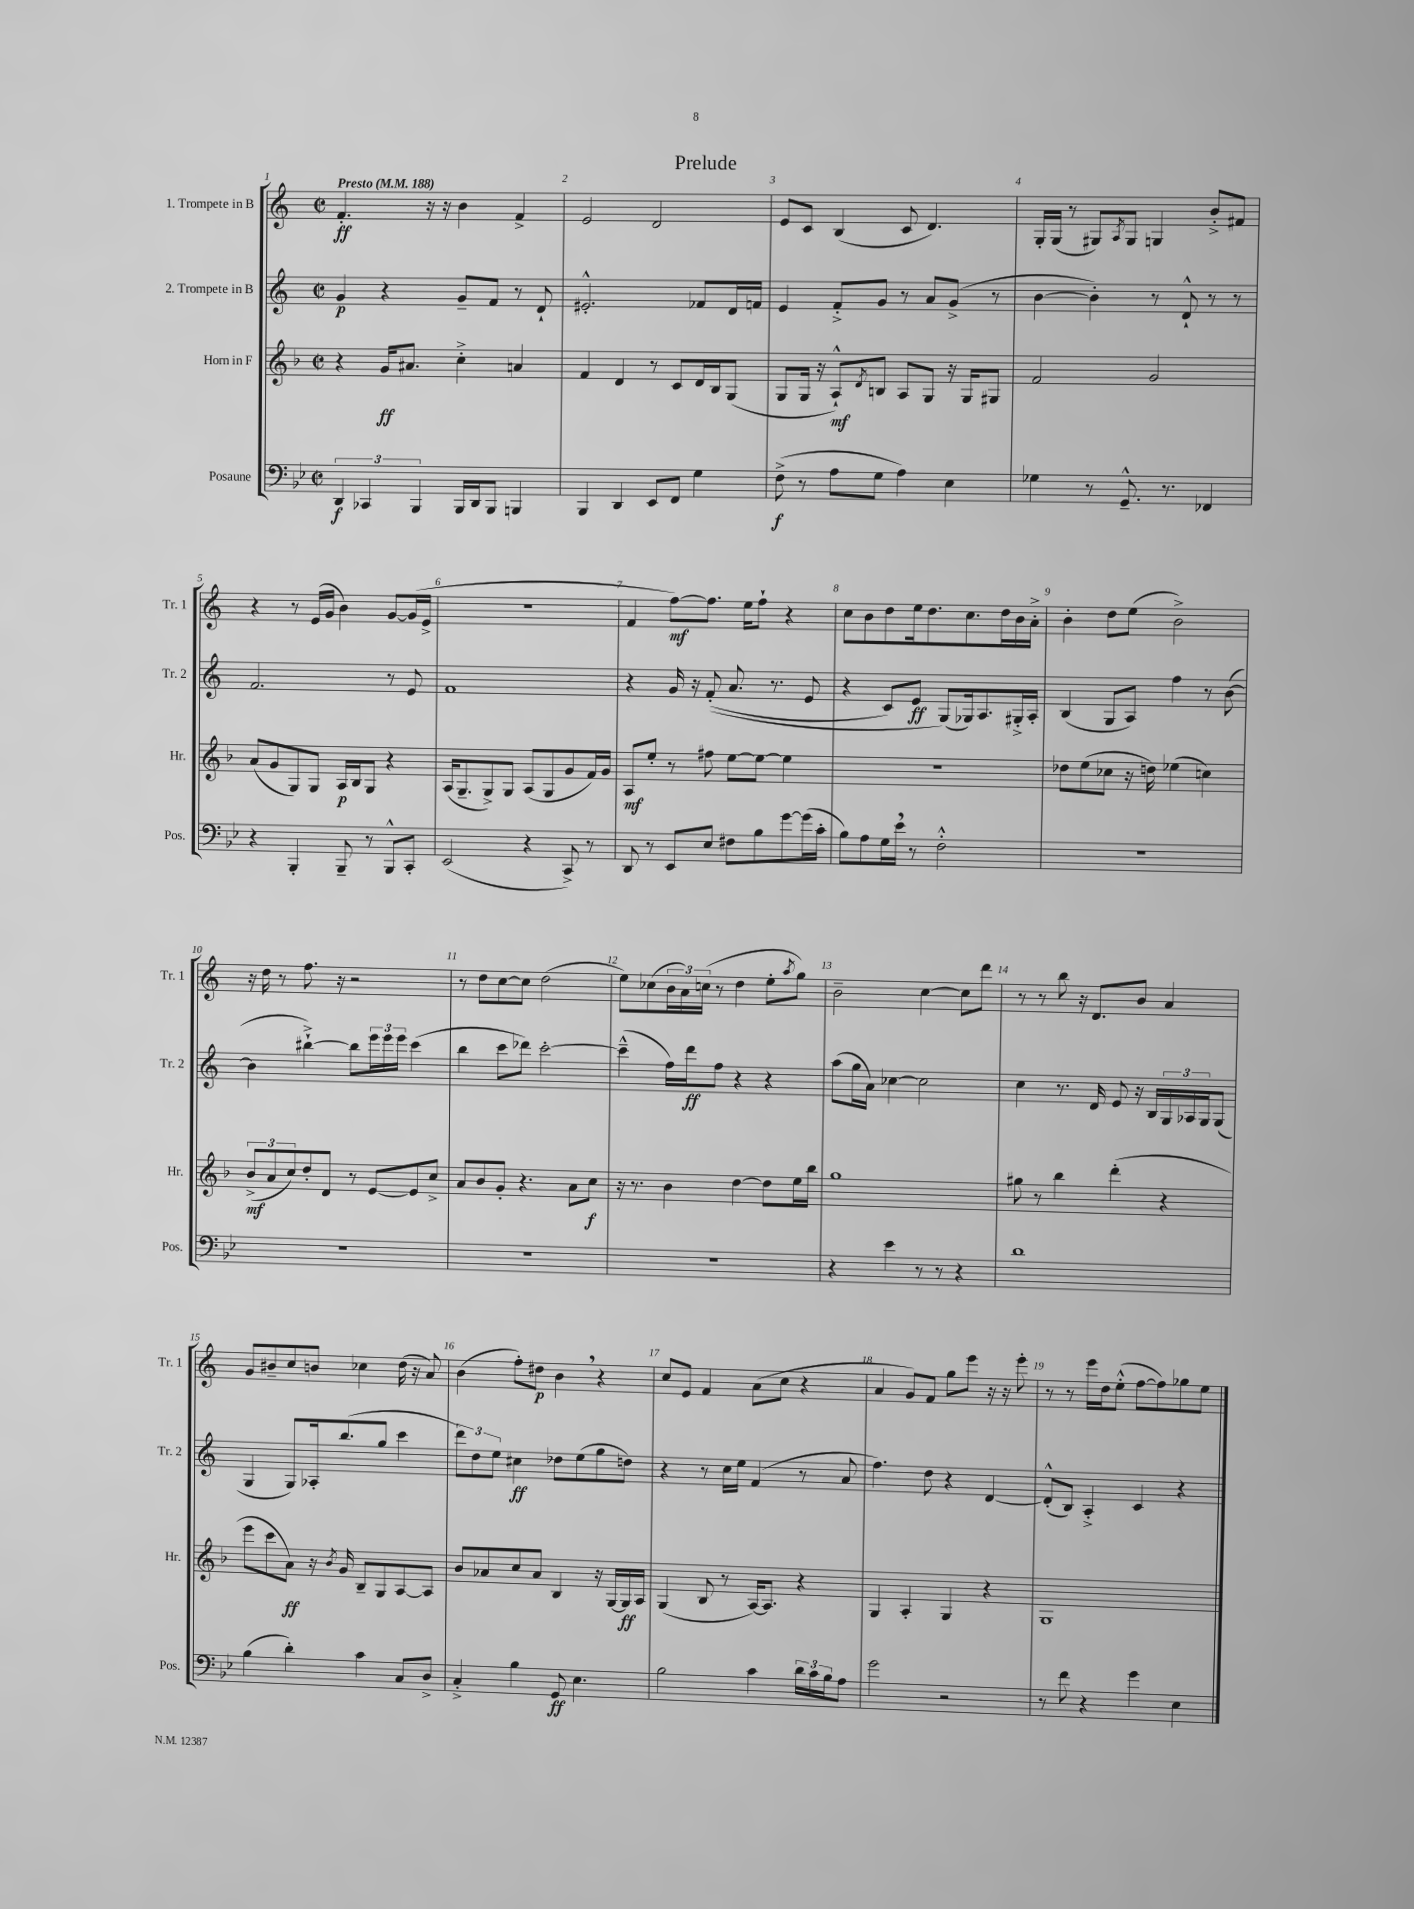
\header { title = "Prelude" }
<<
\new StaffGroup <<
\new Staff = "s0" \with { instrumentName = "1. Trompete in B" shortInstrumentName = "Tr. 1" } {
    \clef treble \key c \major \defaultTimeSignature \time 2/2 \tempo "Presto" 4 = 188
    f'4.-.\ff r16 r16 b'4 f'4-> |
    e'2 d'2 |
    e'8 c'8 b4( c'8 d'4.) |
    g16-. g16( r8 gis8) \acciaccatura { a8 } gis8 g4 b'8-.-> fis'8 |
    r4 r8 e'16( g'16 b'4) g'8~ g'16( e'16-> |
    R1 |
    f'4 f''8~\mf) f''8. e''16 f''8-! r4 |
    c''8 b'8 d''8 e''16 d''8. c''8. d''16 b'16 a'16-.-> |
    b'4-. d''8 e''8( b'2->) |
    r16 d''16 r8 f''8. r16 r2 |
    r8 d''8 c''8~ c''8 d''2( |
    e''8) ces''8( \tuplet 3/2 { b'16 a'16) c''16( } r8 d''4 e''8-. \acciaccatura { a''8 } g''8) |
    b'2-- c''4~ c''8 d'''8 |
    r8 r8 b''8 r16 d'8. b'8 a'4 |
    g'8 bis'8-- c''8 b'8 ces''4 d''16( r16 a'8) |
    b'4( f''8-.) dis''8\p b'4 \breathe r4 |
    c''8 e'8 f'4 a'8( c''8 r4 |
    a'4 g'8) f'8 g''8 e'''8 r16 r16 e'''8-. |
    r8 r8 e'''16 d''16 e''8-.-^( f''8~ f''8) ges''8 e''8 \bar "|." |
}
\new Staff = "s1" \with { instrumentName = "2. Trompete in B" shortInstrumentName = "Tr. 2" } {
    \clef treble \key c \major \defaultTimeSignature \time 2/2
    g'4\p r4 g'8-- f'8 r8 d'8-! |
    eis'2.-.-^ fes'8 d'16 f'16 |
    e'4 f'8-.-> g'8 r8 a'8 g'8->( r8 |
    b'4~ b'4-.) r8 d'8-!-^ r8 r8 |
    f'2. r8 e'8 |
    f'1 |
    r4 g'16 r16 f'8-.(\( a'8. r8. e'8 |
    r4 c'8) e'8\ff g8(\) ges16) a8. gis16-.-> a16-. |
    b4( g8 a8) f''4 r8 b'8~( |
    b'4 bis''4~-!->) bis''8 \tuplet 3/2 { e'''16 e'''16 e'''16 } c'''4( |
    b''4 c'''8 des'''8) c'''2~-. |
    c'''4---^( f''16) d'''16\ff f''8 r4 r4 |
    a''8( g''16 a'16) ces''4~ ces''2 |
    c''4 r8. d'16 e'8 r16 b16 \tuplet 3/2 { g16 aes16 g16 } g8( |
    g4 g8) aes16-. b''8.( g''8 c'''4 |
    \tuplet 3/2 { d'''8) d''8 e''8 } cis''4\ff des''8 e''8( g''8 d''8) |
    r4 r8 c''16 e''16 f'4( r8 a'8 |
    f''4.) d''8 r4 d'4~ |
    d'8-.-^( b8) a4-.-> c'4 r4 \bar "|." |
}
\new Staff = "s2" \with { instrumentName = "Horn in F" shortInstrumentName = "Hr." } {
    \clef treble \key f \major \defaultTimeSignature \time 2/2
    r4 g'16\ff ais'8. c''4-.-> a'4 |
    f'4 d'4 r8 c'8 d'16 bes16 g8( |
    g8 g16 r16 a8-!-^\mf) \acciaccatura { d'8 } b8 a8 g8 r16 g16 gis8 |
    f'2 g'2 |
    a'8( g'8 g8) g8 a16\p bes16 g8 r4 |
    a16( g8.-- g8->) g8 a8( g8 g'8 f'16) g'16 |
    a8\mf e''8-. r8 fis''8 e''8~ e''8~ e''4 |
    R1 |
    des''8 e''8( ces''8 r16 d''16) ees''4( c''4) |
    \tuplet 3/2 { bes'8->\mf( a'8 c''8) } d''8-. d'8 r8 e'8~ e'8 c''8-> |
    a'8 bes'8 g'8-. r4. a'8 c''8\f |
    r16 r8. bes'4 d''4~ d''8 e''16 bes''16 |
    g''1 |
    gis''8 r8 bes''4 d'''4-.( r4 |
    e'''8 c'''8 a'8\ff) r16 \acciaccatura { bes'8 } g'16 bes8-- g8 a8~ a8 |
    bes'8 aes'8 c''8 aes'8 bes4 r16 g16~ g16\ff a16 |
    g4( bes8 r8 a16~) a8. r4 |
    g4 a4-. g4 r4 |
    g1 \bar "|." |
}
\new Staff = "s3" \with { instrumentName = "Posaune" shortInstrumentName = "Pos." } {
    \clef bass \key bes \major \defaultTimeSignature \time 2/2
    \tuplet 3/2 { d,4\f ces,4 bes,,4 } bes,,16 d,16 bes,,8 b,,4 |
    bes,,4 d,4 ees,8 f,8 g4 |
    f8->\f( r8 a8 g8 a4) ees4 |
    ges4 r8 g,8.---^ r8. fes,4 |
    r4 bes,,4-. bes,,8-- r8 bes,,8-^ c,8-. |
    ees,2( r4 c,8->) r8 |
    d,8 r8 ees,8 ees8 fis8 bes8 g'8~ g'16( c'16-. |
    bes8) a8 g16 ees'16 \breathe r8 f2-.-^ |
    R1 |
    R1 |
    R1 |
    R1 |
    r4 ees'4 r8 r8 r4 |
    d'1 |
    bes4( d'4-.) c'4 c8 d8-> |
    c4-.-> bes4 g,8\ff ees4. |
    bes2 c'4 \tuplet 3/2 { d'16 c'16 bes16 } a8 |
    g'2 r2 |
    r8 f'8 r4 g'4 ees4 \bar "|." |
}
>>
>>
\layout { \context { \Score \override BarNumber.break-visibility = ##(#f #t #t) barNumberVisibility = #all-bar-numbers-visible } }
